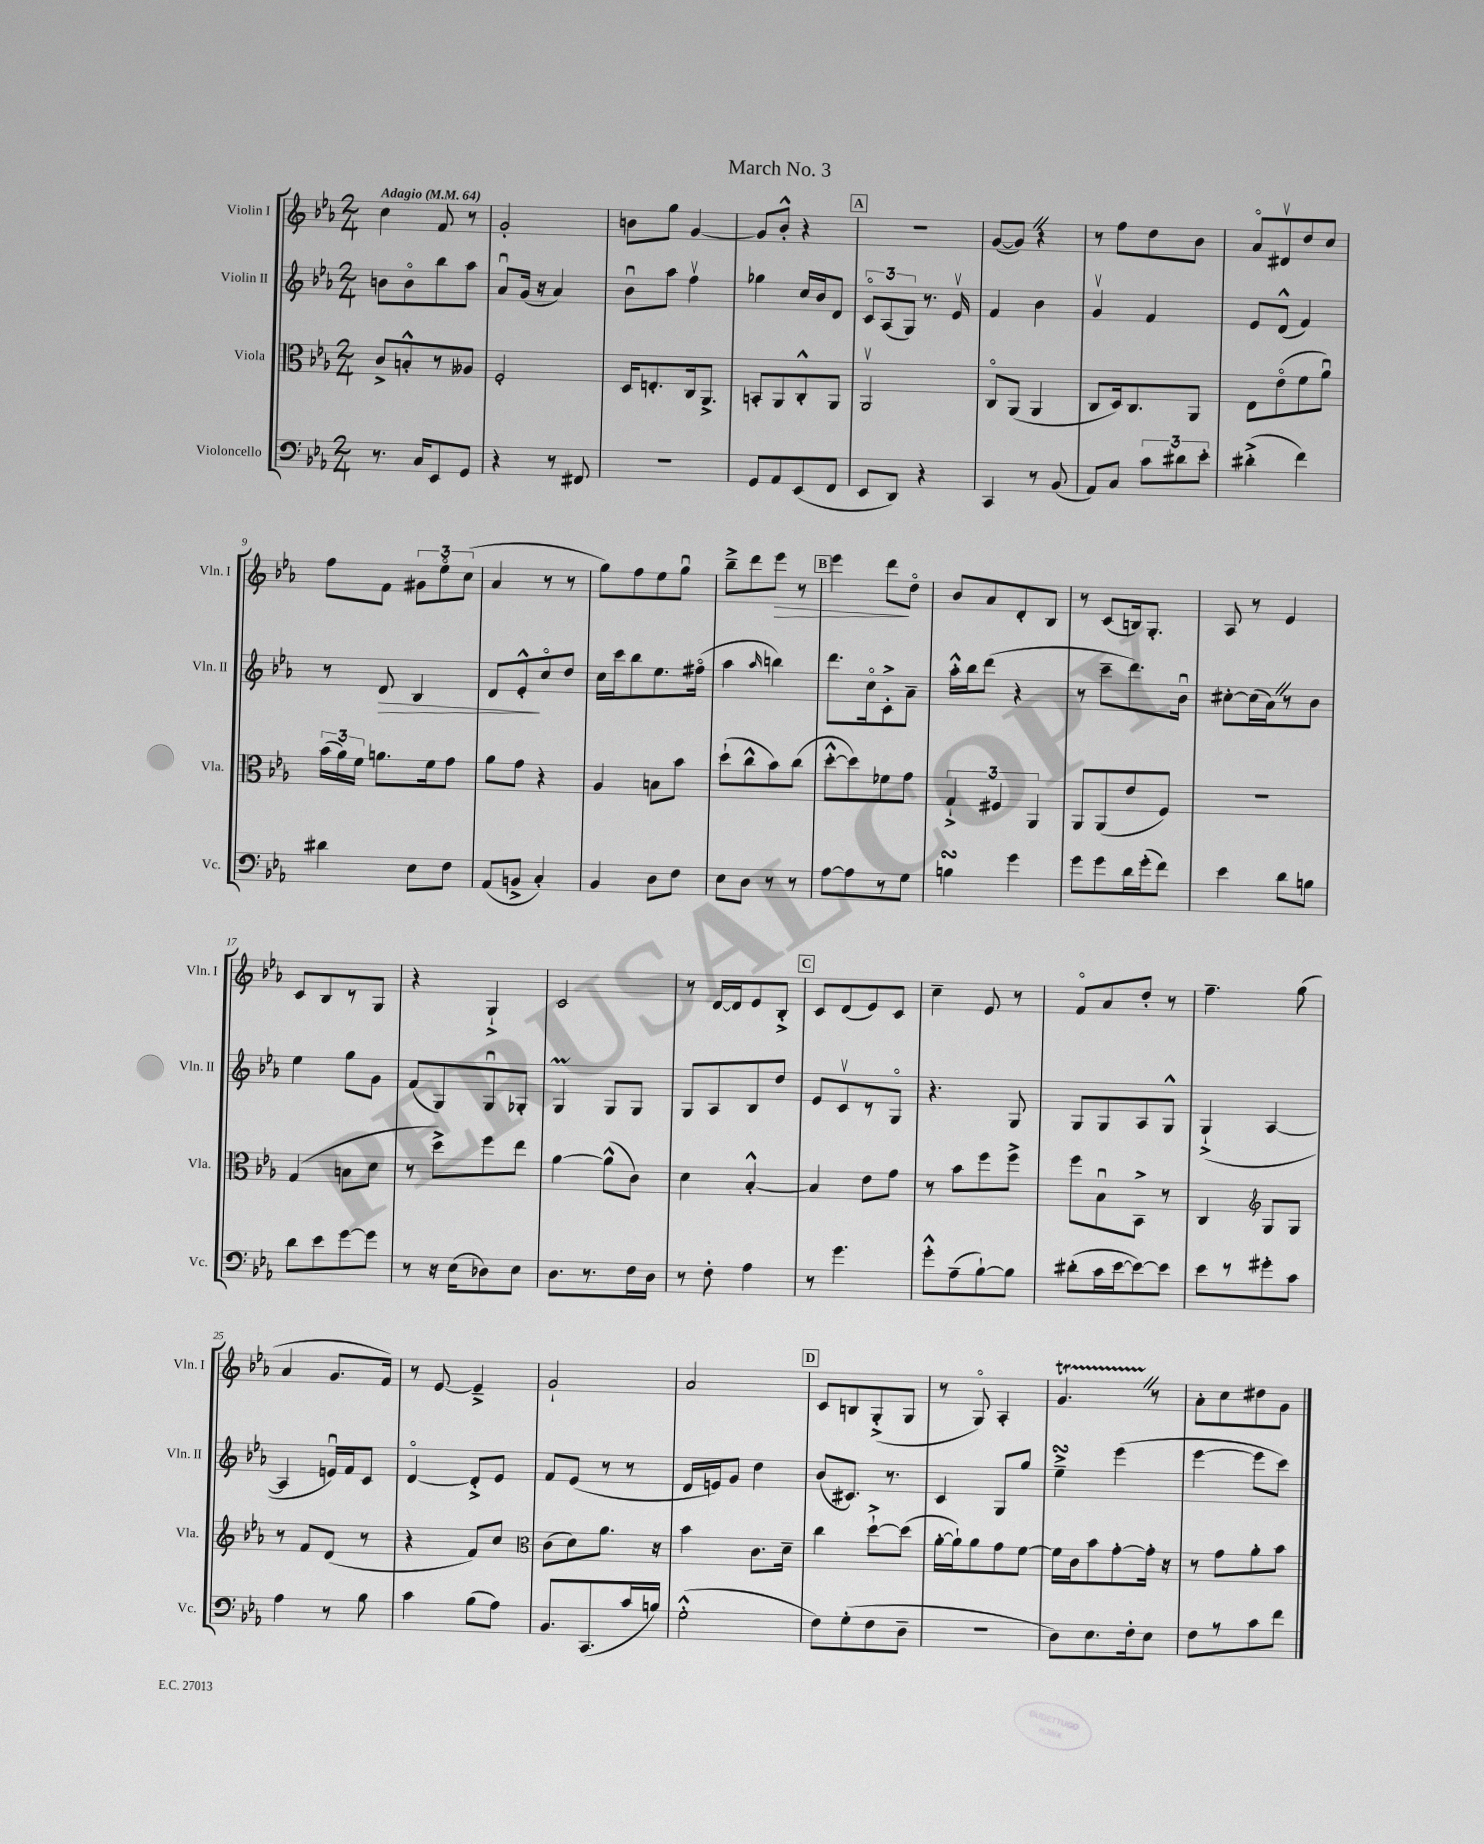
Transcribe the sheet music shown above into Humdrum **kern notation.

**kern	**kern	**kern	**kern
*staff4	*staff3	*staff2	*staff1
*clefF4	*clefC3	*clefG2	*clefG2
*k[b-e-a-]	*k[b-e-a-]	*k[b-e-a-]	*k[b-e-a-]
*M2/4	*M2/4	*M2/4	*M2/4
*MM64	*MM64	*MM64	*MM64
8.r	8c^/L	8b\L	4cc\
.	8B'^^/	8bo\	.
16C/LK	.	.	.
8EE-/	8r	8bb-\	8f/
8GG/J	8A--/J	8aa-\J	8r
=	=	=	=
4r	2F'/	8a-u/L	2g'/
.	.	(16g/Jk	.
.	.	16r	.
8r	.	4a-/)	.
8FF#/	.	.	.
=	=	=	=
2r	16D/LK	8b-u\L	8b\L
.	8.E'/	.	.
.	.	8aa-\J	8gg\J
.	16C/k	4ffv\	[4g/
.	8.AA-^/J	.	.
=	=	=	=
8GG/L	8BB'/L	4gg-\	8g/]L
8AA-/	8AA-/	.	8b-'^^/J
(8EE-/	8C'^^/	16cc/LL	4r
.	.	16b-/J	.
8FF/J	8AA-/J	8d/J	.
=	=	=	=
8EE-/L	2AA-v/	12co/L	2r
.	.	(12A-/	.
8DD/J)	.	.	.
.	.	12G/J)	.
4r	.	8.r	.
.	.	16e-v/	.
=	=	=	=
4CC/	8Co/L	4f/	([8g/L
.	(8AA-/J	.	8g/]J)
8r	4AA-/	4b-\	4r
(8BB-/	.	.	.
=	=	=	=
8AA-/L)	8C/L	4gv/	8r
8C/J	16D/k)	.	8ff\L
.	8.C/	.	.
12c\L	.	4f/	8dd\
12d#\	.	.	.
.	8AA-/J	.	8b-\J
12e-'\J	.	.	.
=	=	=	=
(4d#'^\	8E-\L	8e-/L	8a-o/L
.	(8e-o\	(8d^^/J	8d#v/
4f\)	8f\	4f/)	8dd/
.	8a-u\J)	.	8cc/J
=	=	=	=
4d#\	(24b-\LL	8r	8ff\L
.	24a-\)	.	.
.	24f\JJ	.	.
.	8.a\L	8d/	8f\J
8E-\L	.	4B-/	12g#\L
.	16f\k	.	.
.	.	.	12ee-o\
8F\J	8g\J	.	.
.	.	.	(12cc\J
=	=	=	=
(8AA-/L	8a-\L	8d/L	4a-/
8BB^/J	8g\J	8e-'^^/	.
4C'/)	4r	8cco/	8r
.	.	8dd/J	8r
=	=	=	=
4BB-/	4A-/	16cc\LL	8gg\L)
.	.	16ccc\J	.
.	.	8bb-\	8ff\
8D\L	8B\L	8.ee-\	8ee-\
8F\J	8b-\J	.	8ggu\J
.	.	(16ff#o\Jk	.
=	=	=	=
8E-\L	(8dd`\L	4aa-\	8bb-~^\L
8D\J	8cc^^\	.	8ddd\
.	.	16qqaa-/	.
8r	8b-\)	4bb\)	8eee-\J
8r	(8cc\J	.	8r
=	=	=	=
[8A-\L	[8dd'^^\L	8.ddd\L	4eee-\
8A-\]	8dd\])	.	.
.	.	16cco\k	.
8r	8f-\	8c'^\	8ddd\L
8G\J	8g\J	8a-~\J	8ddo\J
=	=	=	=
4B\	6G`^/	16aa-'^^\LL	8b-/L
.	.	16bb-\J	.
.	.	(8ddd\J	8a-/
.	6F#/	.	.
4g\	.	4r	8d'/
.	6AA-/	.	.
.	.	.	8B-/J
=	=	=	=
8g\L	8AA-/L	8r	8r
8g\	(8AA-/	8ccc~\L	(8c/L
16d\L	8e-/	8.ddd\)	16B/k)
(16g'\J	.	.	8.G'/J
8f\J)	8F/J)	.	.
.	.	16b-u\Jk	.
=	=	=	=
4e-\	2r	[8cc#'\L	8A-/
.	.	(16cc#\]L	8r
.	.	16a-\J)	.
8d\L	.	8r	4e-/
8B\J	.	8b-\J	.
=	=	=	=
8d\L	(4G/	4ee-\	8c/L
8e-\	.	.	8B-/
[8g\	8B\L	8gg\L	8r
8g\]J	8d\J	8g\J	8G/J
=	=	=	=
8r	8r	(8f/L	4r
16r	8dd^\L)	8G/)	.
(16E-\LK	.	.	.
8D-\)	8ff\	8Gu/	4G`^/
8E-\J	8ee-\J	8G-'/J	.
=	=	=	=
8.D\L	[4a-\	4G/	2c/
8.r	.	.	.
.	(8a-^^\]L	8G/L	.
16F\L	8c\J)	8G/J	.
16D\JJ	.	.	.
=	=	=	=
8r	4d\	8G/L	8r
8F'\	.	8A-/	[16d/LL
.	.	.	16d/]J
4A-\	[4B-'^^/	8B-/	8e-/
.	.	8dd/J	8B-'^/J
=	=	=	=
8r	4B-/]	8e-/L	8c/L
4.g\	.	8cv/	(8d/
.	8e-\L	8r	8e-/)
.	8g\J	8Go/J	8c/J
=	=	=	=
8g'^^\L	8r	4.r	4cc~\
(8A-~\	8b-\L	.	.
[8B-`\)	8ff\	.	8e-/
8B-\]J	8ff^\J	8G/	8r
=	=	=	=
(8d#'\L	8ff\L	8G/L	8fo/L
16c\L	8B-u\	8G/	8a-/
[16e-\J	.	.	.
8e-\_)	8BB-^\J	8A-/	8dd'/J
8e-\]J	8r	8G^^/J	8r
=	=	=	=
8e-\L	4C/	(4G`^/	4.ff~\
8r	.	.	.
*	*clefG2	*	*
8g#'\	8G/L	[4A-/	.
8c\J	8G/J	.	(8gg\
=	=	=	=
4A-\	8r	4A-/]	4a-/
.	8f/L	.	.
8r	(8d/J	16eu/LL)	8.g/L
.	.	16f/J	.
8B-\	8r	8c/J	.
.	.	.	16f/Jk)
=	=	=	=
4c\	4r	[4do/	8r
.	.	.	[8e-/
(8B-\L	8f/L)	8d'^/]L	4e-~^/]
8A-\J)	8cc/J	8e-/J	.
=	=	=	=
*	*clefC3	*	*
8.BB-/L	(8c\L	8f/L	2g`/
.	8d\)	(8e-/J	.
(8.CC/	.	.	.
.	8.a-\J	8r	.
16c/L	.	8r	.
16B/JJ)	16r	.	.
=	=	=	=
(2G'^^\	4b-\	16d/LL	2a-/
.	.	16e/J)	.
.	.	8g/J	.
.	8.c\L	4dd\	.
.	16d~\Jk	.	.
=	=	=	=
8F\L)	4cc\	(8b-/L	8c/L
(8G'\	.	8.c#/J)	8B/
8F\	[8dd`^\L	.	(8G'^/
.	.	8.r	.
8D~\J	(8dd\]J	.	8G/J
=	=	=	=
2r	[16a-'\LL	4c/	8r
.	16a-`\]J)	.	.
.	8a-\	.	8Go/)
.	8g\	8G/L	4A-'/
.	[8f\J	8gg/J	.
=	=	=	=
8D\L)	16f\]LL	4ee-~^\	4.g/
.	16c\J	.	.
8.E-\	8b-\	.	.
.	[8g'\	(4eee-\	.
16F'\k	.	.	.
8E-\J	16g'\]Jk	.	8r
.	16r	.	.
=	=	=	=
8F\L	8r	[4eee-\	8a-'\L
8r	8g\L	.	8cc\
8c\	8a-'\	8eee-\]L	8dd#\
8f\J	8b-\J	8ccc\J)	8g\J
==	==	==	==
*-	*-	*-	*-
